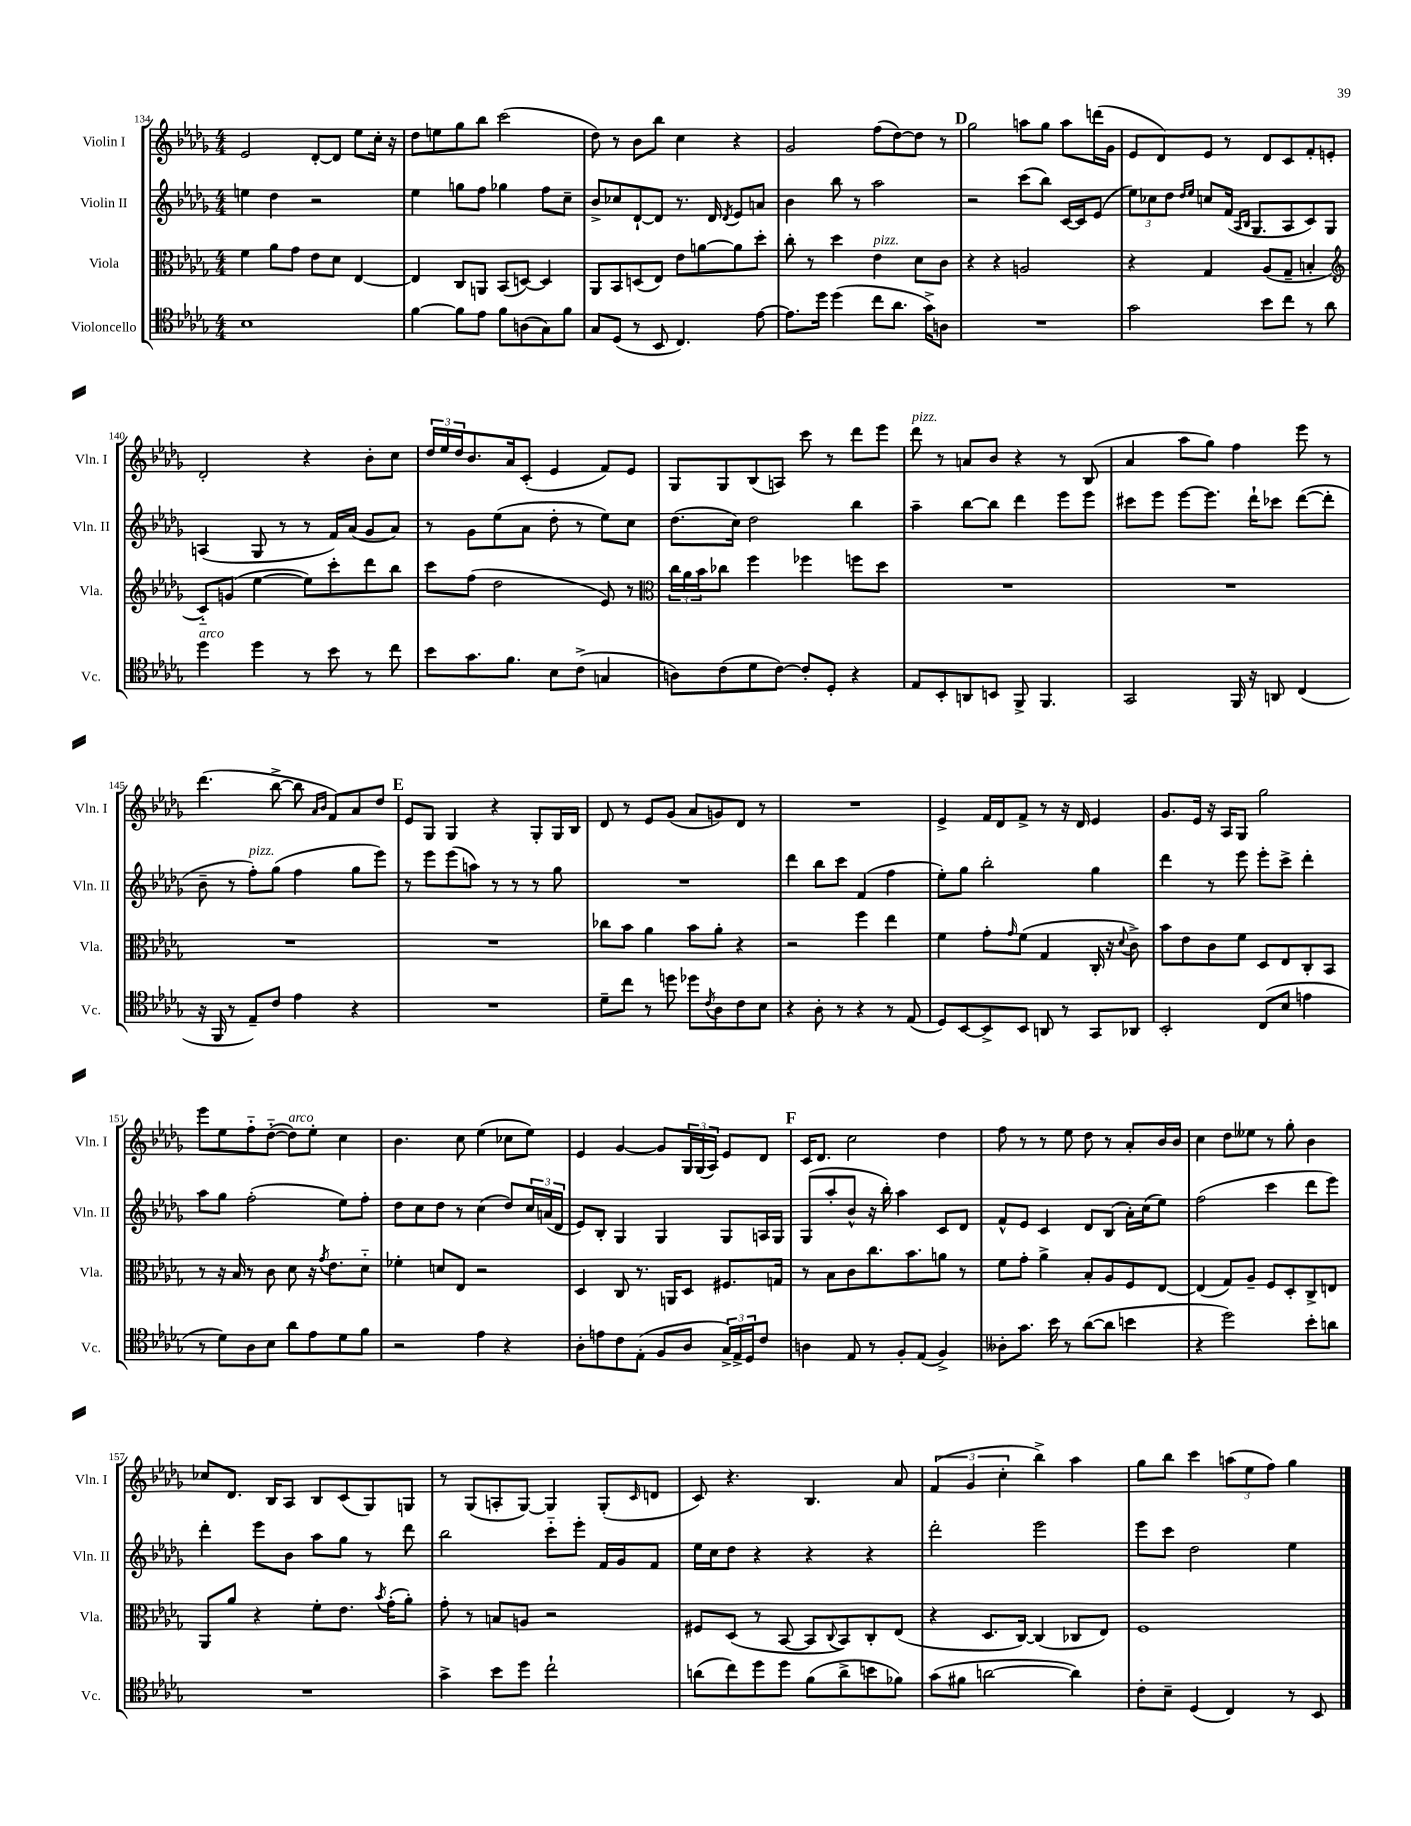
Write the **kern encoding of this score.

**kern	**kern	**kern	**kern
*staff4	*staff3	*staff2	*staff1
*clefC4	*clefC3	*clefG2	*clefG2
*k[b-e-a-d-g-]	*k[b-e-a-d-g-]	*k[b-e-a-d-g-]	*k[b-e-a-d-g-]
*M4/4	*M4/4	*M4/4	*M4/4
1B-	4f	4ee	2e-
.	8a-	4dd-	.
.	8g-	.	.
.	8e-	2r	[8d-'
.	8d-	.	8d-]
.	[4E-	.	8ee-
.	.	.	16cc'
.	.	.	16r
=	=	=	=
[4f	4E-]	4ee-	8dd-
.	.	.	8ee
8f]	8C	8gg	8gg-
8e-	8AA	8ff	8bb-
8f	(8BB-	4gg-	(2ccc
(8A	[8D)	.	.
8G-)	4D]	8ff	.
8f	.	8cc~	.
=	=	=	=
8G-	8AA-	8b-^	8dd-)
(8D-	8BB-	8cc-	8r
8r	(8D	[8d-`	8b-
8BB-	8E-)	8d-]	8bb-
4.C)	8e-	8.r	4cc
.	[8a	.	.
.	.	16d-	.
.	.	8qd-	.
.	8a]	8e-	4r
[8e-	8dd-'	8a	.
=	=	=	=
8.e-]	8cc'	4b-	2g-
.	8r	.	.
16dd-	.	.	.
(4dd-	4dd-	8bb-	.
.	.	8r	.
8cc	4e-	2aa-	(8ff
8.a-	.	.	[8dd-)
.	8d-	.	8dd-]
16g-^)	.	.	.
8A	8c	.	8r
=	=	=	=
1r	4r	2r	2gg-
.	4r	.	.
.	2A	(8ccc	8aa
.	.	8bb-)	8gg-
.	.	[16c	8aa
.	.	16c]	.
.	.	(8e-	(16ddd
.	.	.	16g-
=	=	=	=
2g-	4r	12ee-)	8e-
.	.	12cc-	.
.	.	.	8d-)
.	.	12dd-	.
.	.	16qqdd-	.
.	.	16qqee-	.
.	4G-	8cc	8e-
.	.	(16f	8r
.	.	16qqA-	.
.	.	16qqB-	.
.	.	8.G-	.
8b-	(8A-	.	8d-
8cc	8G-~	8A-	8c
8r	4B'	8c)	8f'
8a-	.	8G-	8e'
=	=	=	=
*	*clefG2	*	*
4dd-	8c'~)	(4A	2d-'
.	(8g	.	.
4dd-	[4ee-	8G-	.
.	.	8r	.
8r	8ee-])	8r	4r
8b-	8ccc'	16f)	.
.	.	(16a-	.
8r	8ddd-	8g-	8b-'
8cc	8bb-	8a-)	8cc
=	=	=	=
8b-	8ccc	8r	24dd-
.	.	.	24ee-
.	.	.	24dd-
8.g-	(8ff	8g-	8.b-
.	2dd-	(8ee-	.
8.f	.	.	16a-
.	.	8a-	(8c'
8B-	.	8dd-'	4e-
(8c^	.	8r	.
4G	8e-)	8ee-)	8f)
.	8r	8cc	8e-
=	=	=	=
*	*clefC3	*	*
8A)	24cc	(8.dd-	8G-
.	24a-	.	.
.	24b-	.	.
(8c	8cc-	.	8G-
.	.	16cc)	.
8d-	4ff	2dd-	(8B-
[8c)	.	.	8A)
8c']	4ff-	.	8ccc
8D-'	.	.	8r
4r	8ff	4bb-	8ddd-
.	8dd-	.	8eee-
=	=	=	=
8E-	1r	4aa-~	8ddd-
8BB-'	.	.	8r
8AA	.	[8bb-	8a
8BB	.	8bb-]	8b-
8FF^	.	4ddd-	4r
4.FF	.	.	.
.	.	8eee-	8r
.	.	8eee-	(8B-
=	=	=	=
2GG-	1r	8ccc#	4a-
.	.	8eee-	.
.	.	[8eee-	8aa-
.	.	8.eee-]	8gg-)
16FF	.	.	4ff
16r	.	16ddd-`	.
8AA	.	8ccc-	.
(4C	.	([8ddd-	8eee-
.	.	8ddd-']	8r
=	=	=	=
16r	1r	8b-~	(4.ddd-
16FF	.	.	.
8r	.	8r	.
8E-~)	.	8ff')	.
8c	.	(8gg-	[8bb-^
4e-	.	4ff	8bb-]
.	.	.	16qqa-
.	.	.	16qqb-
.	.	.	8f)
4r	.	8gg-	8a-
.	.	8eee-)	8dd-
=	=	=	=
1r	1r	8r	8e-
.	.	8eee-	8G-
.	.	(8eee-	4G-
.	.	8aa)	.
.	.	8r	4r
.	.	8r	.
.	.	8r	8G-'
.	.	8gg-	16G-
.	.	.	16B-
=	=	=	=
8d-~	8cc-	1r	8d-
8cc	8b-	.	8r
8r	4a-	.	8e-
8dd	.	.	(8g-
8dd-	8b-	.	8a-
8qc	.	.	.
8A-	8a-'	.	8g)
8c	4r	.	8d-
8B-	.	.	8r
=	=	=	=
4r	2r	4ddd-	1r
8A-'	.	8bb-	.
8r	.	8ccc	.
4r	4ff	(4f	.
8r	4ee-	4ff	.
(8E-	.	.	.
=	=	=	=
8D-)	4f	8ee-')	4e-^
[8BB-	.	8gg-	.
8BB-^]	8g-'	2bb-'	16f
.	.	.	16d-
.	16qqg-	.	.
8BB-	(8f	.	8f^
8AA	4G-	.	8r
8r	.	.	16r
.	.	.	16d-
8GG-	16C'	4gg-	4e-
.	16r	.	.
.	8qqd-	.	.
8AA-	8c^)	.	.
=	=	=	=
2BB-'	8b-	4ddd-	8.g-
.	8e-	.	.
.	.	.	16e-
.	8c	8r	16r
.	.	.	16A-
.	8f	8eee-	8G-
(8C	8D-	8eee-'	2gg-
8B-	8E-	8ccc^	.
4e	8C'	4ddd-'	.
.	8BB-	.	.
=	=	=	=
8r	8r	8aa-	8eee-
8d-)	16r	8gg-	8ee-
.	16B-	.	.
8A-	8r	(2ff'	8ff'~
8B-	8c	.	([8dd-'~
8a-	8d-	.	8dd-])
8e-	16r	.	8ee-'
.	8qg-	.	.
.	8.e-	.	.
8d-	.	8ee-)	4cc
8f	8d-'~	8ff'	.
=	=	=	=
2r	4f-'	8dd-	4.b-
.	.	8cc	.
.	8d	8dd-	.
.	8E-	8r	8cc
4e-	2r	(4cc	(4ee-
4r	.	8dd-)	8cc-
.	.	24cc	8ee-)
.	.	(24a	.
.	.	24d-	.
=	=	=	=
8A-'	4D-	8e-)	4e-
8e	.	8B-'	.
8c	8C	4G-	[4g-
(8E-'	8.r	.	.
8F	.	4G-	8g-]
.	16AA	.	.
8A-	8D-	.	24G-
.	.	.	(24G-
.	.	.	24A-)
24G-^)	8.F#	8G-	8e-
24E-^	.	.	.
24D-	.	.	.
8c	.	16A	8d-
.	16G	16G-	.
=	=	=	=
4A	8r	(8G-	16c
.	.	.	8.d-
.	8B-	8aa-'	.
8E-	8c	8b-^^	2cc
8r	8.cc	16r	.
.	.	16bb-')	.
8F'	.	4aa-	.
.	8.b-	.	.
(8E-	.	.	.
4F^)	8a	8c	4dd-
.	8r	8d-	.
=	=	=	=
8A--'	8f	8f^^	8ff
8.g-	8g-'	8e-	8r
.	4a-^	4c	8r
16b-	.	.	.
8r	.	.	8ee-
([8a-	8B-'	8d-	8dd-
8a-]	8A-	(8B-	8r
4b	8F	16a-')	8a-'
.	.	(16cc	.
.	[8E-	8ee-)	16b-
.	.	.	16b-
=	=	=	=
4r	(4E-]	(2ff	4cc
2dd-)	8G-)	.	8dd-
.	8A-~	.	8ee--
.	8F	4ccc	8r
.	8D-'	.	8gg-'
8b-'	8C^	8ddd-	4b-
8a	8E	8eee-)	.
=	=	=	=
1r	8AA-	4ddd-'	8cc-
.	8a-	.	8.d-
.	4r	8eee-	.
.	.	.	16B-
.	.	8b-	8A-
.	8f'	8aa-	8B-
.	8.e-	8gg-	(8c
.	.	8r	8G-)
.	8qb-	.	.
.	(16g-'	.	.
.	8a-')	8ddd-	8G
=	=	=	=
4g-^	8g-'	2bb-	8r
.	8r	.	(8G-
8b-	8B	.	8A'
8dd-	8A	.	[8G-)
2cc`	2r	8ccc'~	4G-]
.	.	8eee-'	.
.	.	16f	(8G-'
.	.	16g-	.
.	.	.	16qqc
.	.	8f	8d
=	=	=	=
(8a	8F#	16ee-	8c)
.	.	16cc	.
8cc)	(8D-	8dd-	4.r
8dd-	8r	4r	.
8dd-	[8BB-	.	.
(8f	8BB-]	4r	4.B-
.	8qqC	.	.
8a^	8BB-)	.	.
8b	8C'	4r	.
8f-)	(8E-	.	8a-
=	=	=	=
(8g-	4r	2ddd-'	(6f
8f#	.	.	.
.	.	.	6g-
[2a	8.D-	.	.
.	.	.	6cc'
.	[16C)	.	.
.	(4C]	2eee-	4bb-^)
4a])	8C-	.	4aa-
.	8E-)	.	.
=	=	=	=
8c'	1F	8eee-	8gg-
8B-~	.	8ccc	8bb-
(4D-	.	2dd-	4ccc
4C)	.	.	(12aa
.	.	.	12ee-
.	.	.	12ff)
8r	.	4ee-	4gg-
8BB-	.	.	.
==	==	==	==
*-	*-	*-	*-
